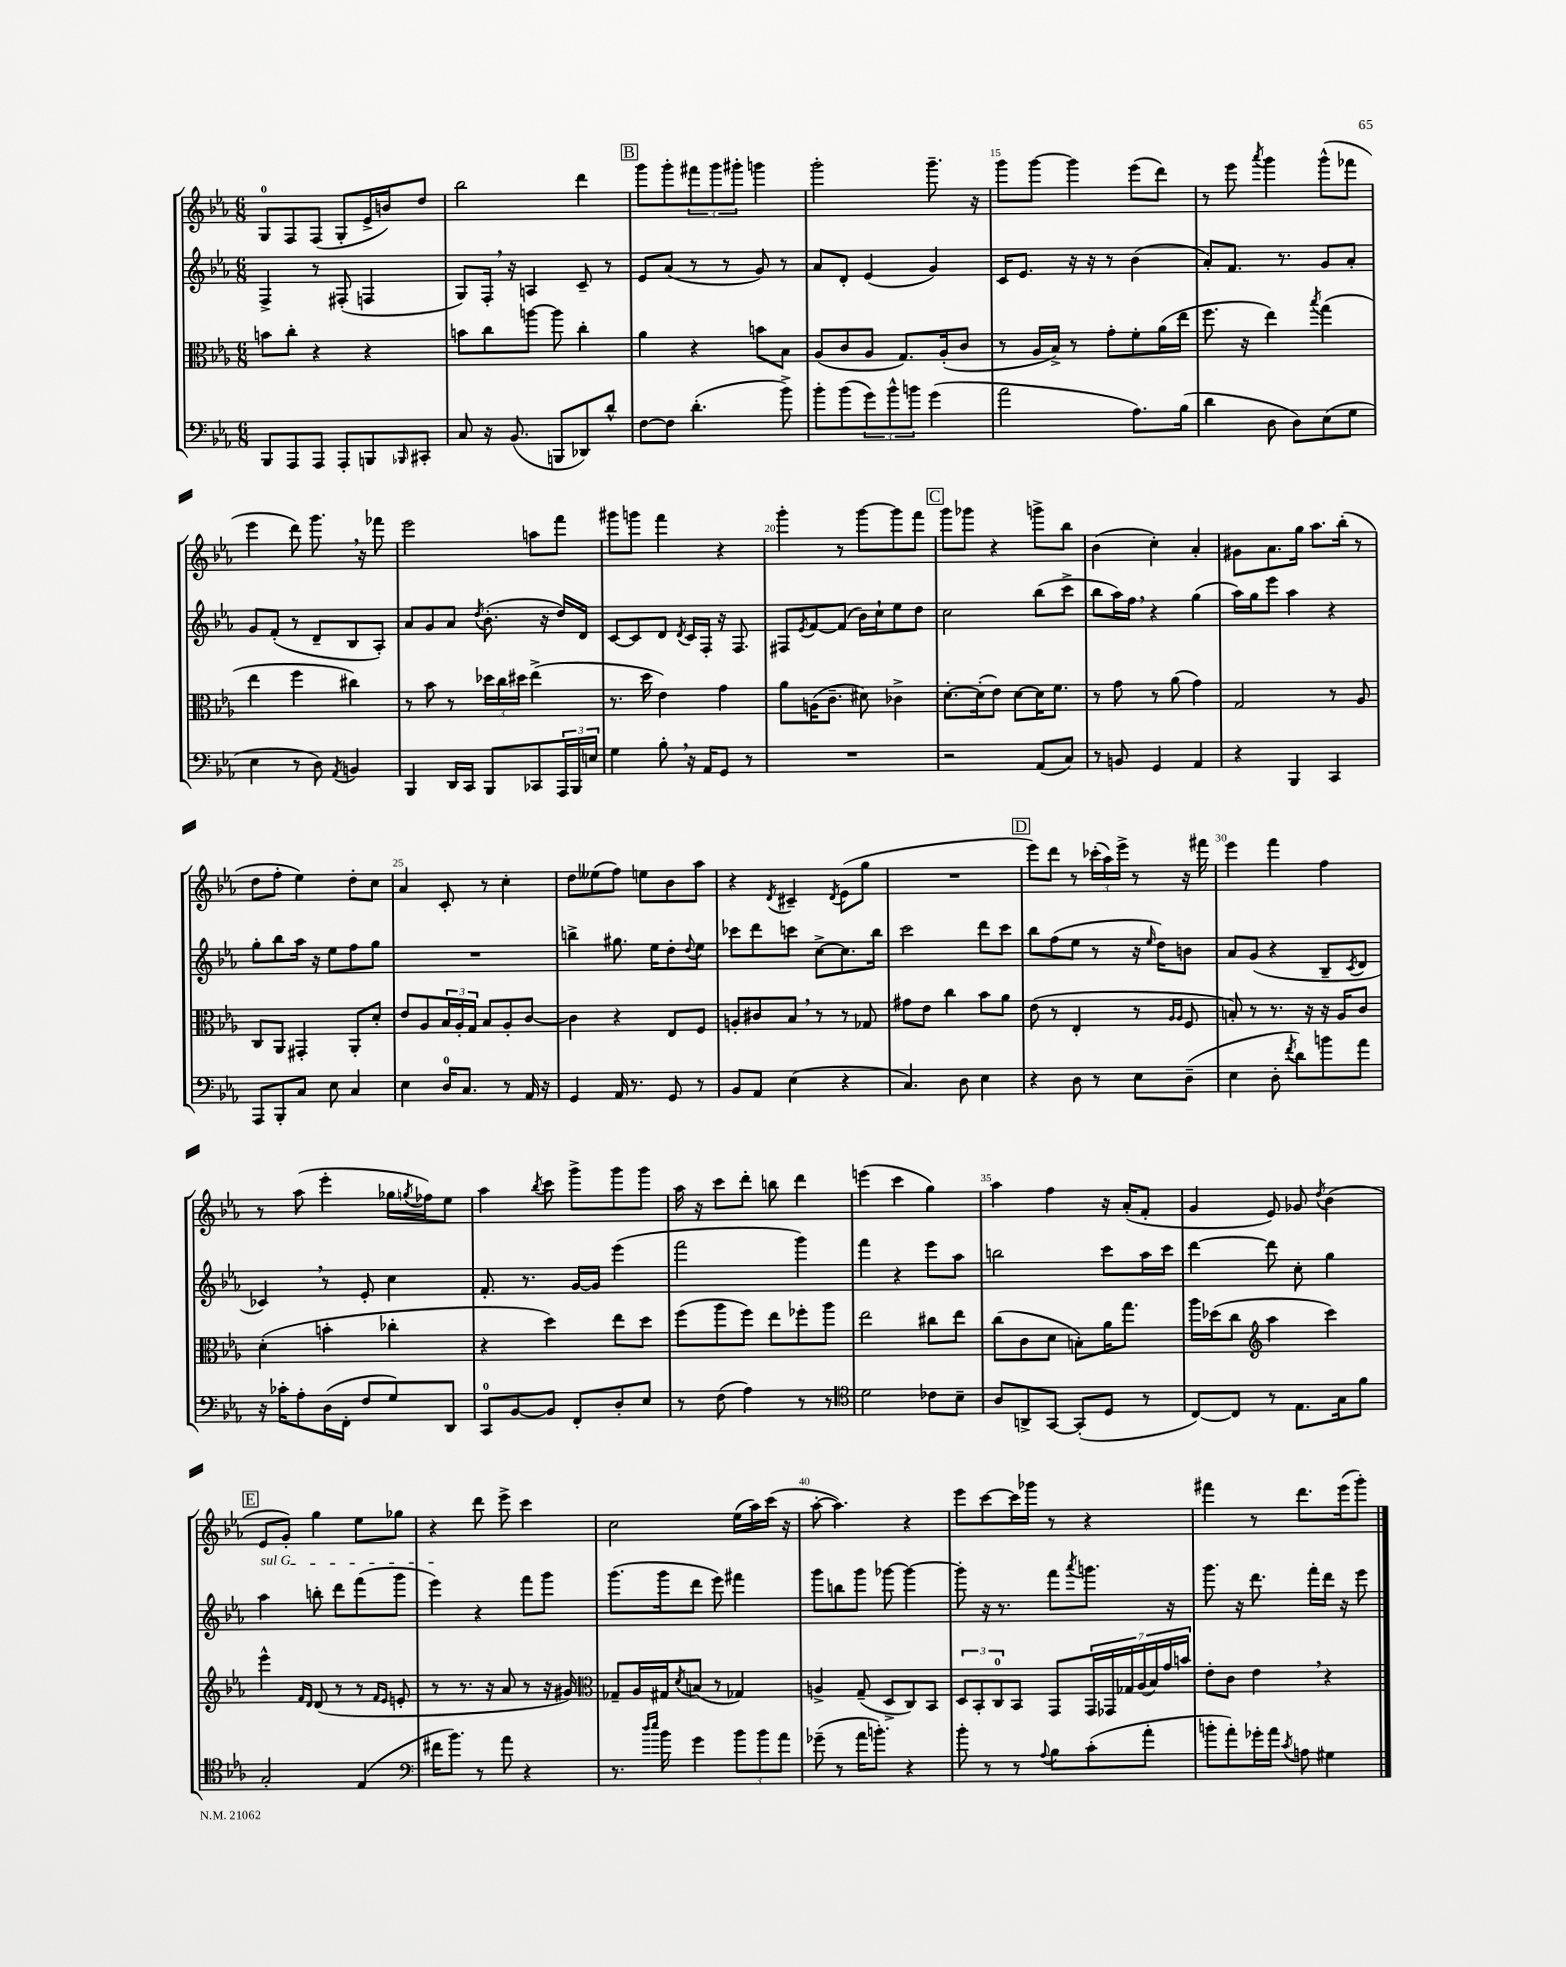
<<
\new StaffGroup <<
\new Staff = "s0" {
    \clef treble \key ees \major \numericTimeSignature \time 6/8
    g8-0 f8 f8( g8-. ees'16-> b'16) d''8 |
    bes''2 d'''4 |
    \mark \markup { \box "B" } g'''8 g'''8-. \tuplet 3/2 { fis'''8 g'''8 gis'''8-. } g'''4 |
    g'''2-. g'''8.-- r16 |
    g'''8 g'''8~ g'''4 ees'''8( d'''8) |
    r8 ees'''8 \acciaccatura { aes'''8 } g'''4 g'''8-^( fes'''8 |
    ees'''4 d'''8) g'''8. \breathe r16 fes'''8 |
    ees'''2 a''8 f'''8 |
    gis'''8 g'''8 f'''4 r4 |
    g'''4-. r8 g'''8~ g'''8 f'''8 |
    \mark \markup { \box "C" } g'''8 ges'''8 r4 g'''8-> bes''8 |
    bes'4( c''4-.) aes'4-. |
    gis'8 aes'8. g''16 aes''8. bes''16-.( r8 |
    d''8 f''8-. ees''4) d''8-. c''8 |
    aes'4 c'8-. r8 c''4-. |
    d''8 eeses''8( f''8) e''8 bes'8 aes''8 |
    r4 \acciaccatura { d'8 } cis'4-- \acciaccatura { d'8 } ees'8( g''8 |
    R2. |
    \mark \markup { \box "D" } ees'''8) d'''8 r8 \tuplet 3/2 { ces'''16-.( aes''16) ees'''16-> } r8 r16 fis'''16 |
    ees'''4 f'''4 f''4 |
    r8 aes''8( ees'''4-. ges''16 \acciaccatura { g''8 } fes''16) ees''8 |
    aes''4 \acciaccatura { bes''8 } c'''8 g'''8-> g'''8 g'''8 |
    aes''16 r16 c'''8 d'''8-. b''8 d'''4 |
    e'''4( c'''4 g''4) |
    aes''4 f''4 r16 aes'16-.( f'8-. |
    g'4 ees'8) ges'8 \acciaccatura { d''8 } bes'4( |
    \mark \markup { \box "E" } ees'8 g'8-.) g''4 ees''8 ges''8 |
    r4 d'''8 ees'''8-> c'''4 |
    c''2 ees''16( aes''16) c'''16( r16 |
    aes''8~-. aes''4.) r4 |
    ees'''8 c'''8~ c'''16 ges'''16 r8 r4 |
    fis'''4 r8 d'''8. ees'''16( g'''8-.) \bar "|." |
}
\new Staff = "s1" {
    \clef treble \key ees \major \numericTimeSignature \time 6/8
    f4-> r8 fis8-.( f4 |
    g8) f16-. \breathe r16 a4 c'8-- r8 |
    \mark \markup { \box "B" } ees'8 aes'8( r8 r8 g'8) r8 |
    aes'8 d'8-. ees'4( g'4) |
    c'16 ees'8. r16 r16 r8 bes'4( |
    aes'8-.) f'8. r8. g'8 aes'8-. |
    g'8 f'8-.( r8 d'8-- bes8 aes8-.) |
    aes'8 g'8 aes'8 \acciaccatura { d''8 } bes'8.-.( r16 d''16) d'16 |
    c'8~ c'8 d'8 \acciaccatura { d'8 } c'16 f16-. r16 f8. |
    fis8 \acciaccatura { ees'8 } f'8~ f'8( bes'16) c''16-! ees''8 d''8 |
    \mark \markup { \box "C" } c''2 bes''8( c'''8-> |
    bes''8 aes''16) f''16 \breathe r4 g''4( |
    aes''16) g''16 ees'''8 aes''4 r4 |
    g''8-. bes''8 aes''16 r16 ees''8 f''8 g''8 |
    R2. |
    b''4-> gis''8. ees''16 d''8-. \appoggiatura { d''8 } ees''8 |
    ces'''8 d'''8 c'''8 c''8~-> c''8. bes''16 |
    c'''2 d'''8 c'''8 |
    \mark \markup { \box "D" } bes''8 f''8( ees''8 r8 r16 \grace { ees''16 } d''16) b'8 |
    aes'8 g'8( r4 bes8-- \acciaccatura { c'8 } d'8 |
    ces'4) \breathe r8 ees'8-. c''4 |
    f'8.-. r8. g'16~ g'16 ees'''4( |
    f'''2 g'''4) |
    f'''4 r4 ees'''8 aes''8 |
    b''2 c'''8 aes''16 c'''16 |
    d'''4~ d'''8 c''8-. g''4 |
    \mark \markup { \box "E" } \once \override TextSpanner.bound-details.left.text = \markup { \italic "sul G" } aes''4\startTextSpan b''8-. d'''8 f'''8( g'''8 |
    ees'''4\stopTextSpan) r4 f'''8 g'''8 |
    g'''8.( g'''16 d'''8 ees'''8) fis'''4 |
    g'''8 b''8 g'''8 ges'''8~ ges'''4~ |
    ges'''8-. r16 r8. f'''8 \acciaccatura { aes'''8 } g'''8. r16 |
    g'''8. r16 d'''8. f'''16-. d'''16 r16 ees'''8 \bar "|." |
}
\new Staff = "s2" {
    \clef alto \key ees \major \numericTimeSignature \time 6/8
    b'8 c''8-. r4 r4 |
    b'8 c''8 a''8~ a''8 c''4-. |
    \mark \markup { \box "B" } aes'4 r4 b'8 bes8 |
    aes8( c'8 aes8 g8.) aes16-.( c'8 |
    r8 aes16 bes16->) r8 g'8-. f'8-. aes'16( ees''16 |
    f''8. r16 ees''4) \acciaccatura { bes''8 } g''4( |
    ees''4 f''4 cis''4) |
    r8 bes'8 r8 \tuplet 3/2 { des''16 c''16 dis''16 } ees''4->( |
    r8. d''16 ees'4) g'4 |
    aes'8 a16( c'8.-- dis'8) ces'4-> |
    \mark \markup { \box "C" } d'8.~-. d'16-.( ees'8) d'8~ d'16 f'8. |
    r8 g'8 r8 aes'8( g'4) |
    g2 r8 aes8 |
    c8 aes,8 gis,4-. aes,8-. d'8-. |
    ees'8 aes8 \tuplet 3/2 { bes16 aes16-. g16 } bes8 aes8-. c'8~ |
    c'4 r4 ees8 f8 |
    a8-. cis'8 bes8 \breathe r8 r8 ges8 |
    gis'8 ees'8 c''4 bes'8 aes'8 |
    \mark \markup { \box "D" } ees'8( r8 ees4-. r8 \grace { aes16 aes16 } f8 |
    b8-.) r8 r8. r16 r16 aes16 c'8 |
    d'4-.( b'4-. ces''4-. |
    r4 d''4) ees''8 d''8 |
    f''8( aes''8 f''8) ees''8 fes''8-. aes''8 |
    ees''2 cis''8 ees''8 |
    c''8( c'8 d'8 b8-.) aes'16 g''8. |
    aes''16 des''16( c''8 \clef treble aes''4 c'''4) |
    \mark \markup { \box "E" } ees'''4-^ \grace { f'16 d'16 } d'8( r8 r8 \grace { f'16 ees'16 } e'8-. |
    r8 r8. r16 aes'8 r8 r16 gis'16) |
    \clef alto ges8-- aes16 gis16 \acciaccatura { d'8 } b8( r8 ges4) |
    a4-> g8--( d8-> c8) bes,8 |
    \tuplet 3/2 { d8 bes,8-. c8-0 } bes,8 g,8 \tuplet 7/4 { g,16 ges,16 ges16 aes16( bes16) g'16 b'16 } |
    ees'8-. c'8 ees'4 \breathe r4 \bar "|." |
}
\new Staff = "s3" {
    \clef bass \key ees \major \numericTimeSignature \time 6/8
    bes,,8 aes,,8 aes,,8 aes,,8-. b,,8 \grace { bes,,16 } cis,8-. |
    c8 r16 bes,8.( b,,8 des,8) d'8-^ |
    \mark \markup { \box "B" } f8~ f8 d'4.-.( bes'8->) |
    bes'8-. bes'8( \tuplet 3/2 { g'8) bes'8-^ b'8 } g'4( |
    aes'2 aes8.) bes16( |
    d'4 d8 d8) ees8( g8 |
    ees4 r8 d8) \acciaccatura { aes,8 } b,4 |
    bes,,4 d,16 c,16 bes,,8 ces,8 \tuplet 3/2 { aes,,16 bes,,16 e16 } |
    g4 bes8-. \breathe r16 aes,16 g,8 r8 |
    R2. |
    \mark \markup { \box "C" } r2 aes,8( c8) |
    r8 b,8 g,4 aes,4 |
    r4 bes,,4 c,4 |
    aes,,8 bes,,8-. c8 ees8 c4 |
    ees4 d16-0 c8. r8 aes,16 r16 |
    g,4 aes,16 r8. g,8 r8 |
    bes,8 aes,8 ees4( r4 |
    c4.) d8 ees4 |
    \mark \markup { \box "D" } r4 d8 r8 ees8 d8--( |
    ees4 d8-. \acciaccatura { f'8 } d'8) b'8 aes'8 |
    r16 ces'16-. aes8-. d16( f,16-. f8 g8) d,8 |
    c,8-0 bes,8~ bes,8 f,8-. d8-. ees8 |
    r8 f8( aes4) r8 r8 |
    \clef tenor d'2 ces'8 bes8-- |
    aes8 a,8-> g,8~ g,8-.( d8 r8 |
    c8~) c8 r8 ees8. g16 f'8 |
    \mark \markup { \box "E" } g2-. ees4( |
    \clef bass fis'16 bes'8.) r8 aes'8 r4 |
    r8. \grace { d''16 ees''16 } bes'16 g'4 \tuplet 3/2 { bes'8 bes'8 aes'8 } |
    ges'8--( r8 aes'16 b'8.-.) r4 |
    bes'8-. r8 r8 \appoggiatura { aes8 } bes8 c'8-.( aes'8-. |
    b'8-. aes'8-.) ges'16-. aes'16 \acciaccatura { c'8 } a8 gis4 \bar "|." |
}
>>
>>
\layout { \context { \Score currentBarNumber = #11 \override BarNumber.break-visibility = ##(#f #t #t) barNumberVisibility = #(every-nth-bar-number-visible 5) } }
